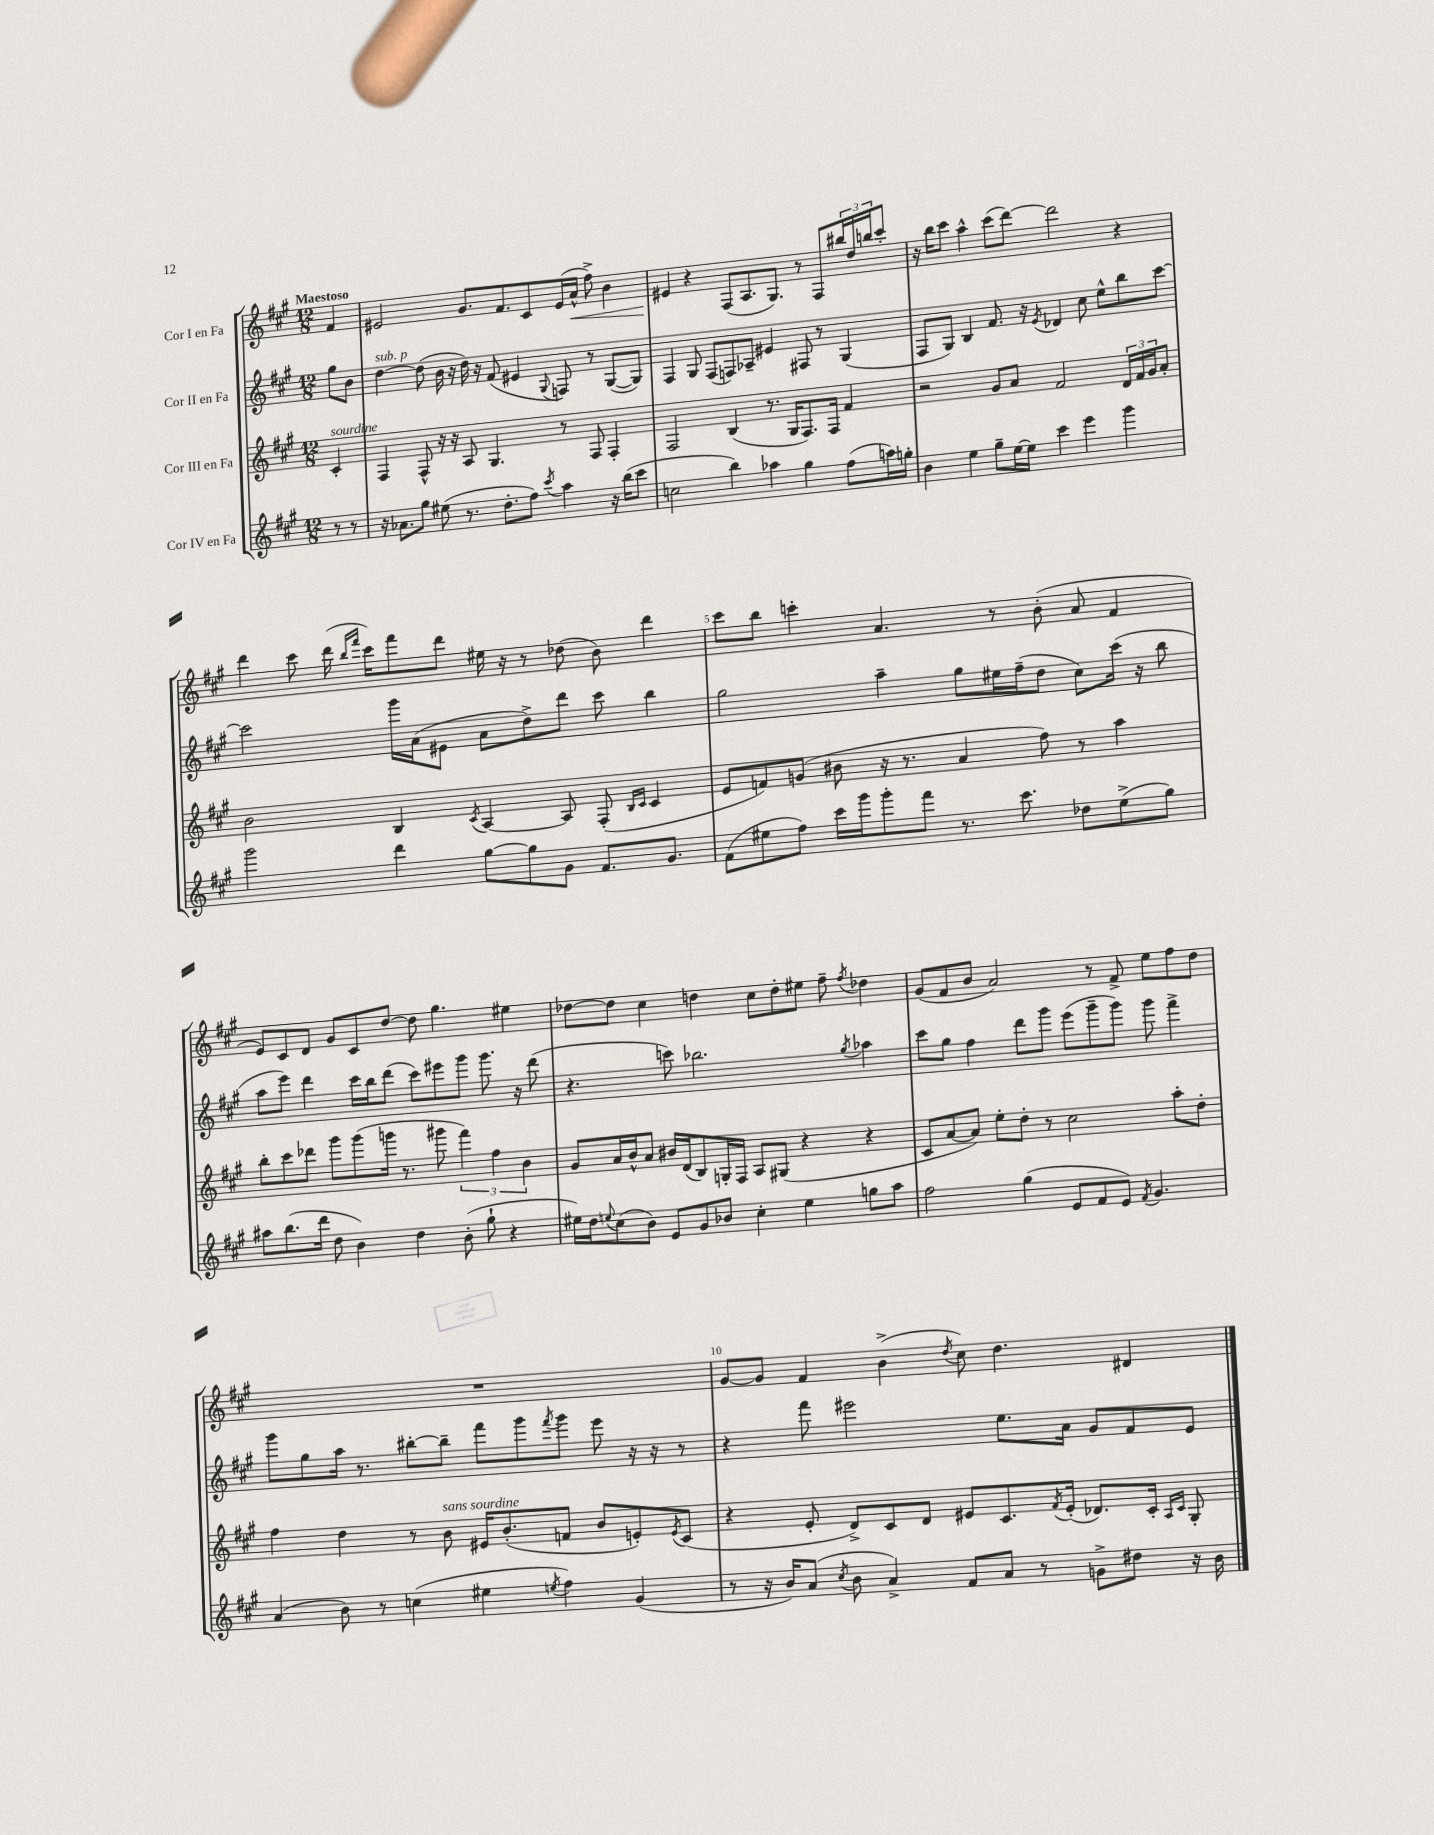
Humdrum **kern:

**kern	**kern	**kern	**kern	**dynam
*part4	*part3	*part2	*part1	*part1
*staff4	*staff3	*staff2	*staff1	*staff1
*I"Cor IV en Fa	*I"Cor III en Fa	*I"Cor II en Fa	*I"Cor I en Fa	*
*clefG2	*clefG2	*clefG2	*clefG2	*
*k[f#c#g#]	*k[f#c#g#]	*k[f#c#g#]	*k[f#c#g#]	*
*M12/8	*M12/8	*M12/8	*M12/8	*
=	=	=	=	=
!	!	!	!LO:TX:a:B:t=Maestoso	!
!	!LO:TX:a:i:t=sourdine	!	!	!
8r	4c#'/	8gg#\L	4f#/	.
8r	.	8b\J	.	.
=1	=1	=1	=1	=1
!	!	!LO:TX:a:i:t=sub. p	!	!
16r	4F#/	[4dd\	2e#X/	.
8.a-X\L	.	.	.	.
8gg#\J	8F#^^/	(8dd\]	.	.
(8ee#X\	16r	16b\	.	.
.	16r	16r	.	.
8.r	8A/	16dd\)	8.g#/L	.
.	.	16r	.	.
.	4.G#/	(8f#/	.	.
8.dd'\L	.	.	8.f#/	.
.	.	4e#X/	.	.
8ff#\J)	.	.	8c#/	.
8qccc#/	.	8qqG#/	.	.
4aa\	8r	8Fn/)	(16e#/L	.
!	!	!	!	!LO:HP:b
.	.	.	16a^^/JJ	<
.	8F#/	8r	8ff#^\)	.
16r	4F#'/	([8G#/L	4b\	.
(16bb\KL	.	.	.	.
8ccc#\J	.	8G#/J])	.	.
=2	=2	=2	=2	=2
2ccn\	2F#/	4F#/	4e#X/	.
.	.	8G#/	4r	[
.	.	(8F#/L	.	.
4bb\)	(4B/	8Fn/)	(8F#/L	.
.	.	8A-X~/J	8.A/	.
4aa-X\	8.r	4e#X/	.	.
.	.	.	8.G#/J)	.
.	16G#/KL	.	.	.
4gg#\	8.F#/)	8F#X/	8r	.
.	.	8r	8F#/L	.
.	16F#/Jk	.	.	.
(8ff#\L	4f#/	(4G#/	24bb#X/L	.
.	.	.	24dd/	.
.	.	.	24bbn/J	.
16aan\L)	.	.	8ccc#'/J	.
16ggn'\JJ	.	.	.	.
=3	=3	=3	=3	=3
4b\	2r	8F#/L	16r	.
.	.	.	16bb\KL	.
.	.	8G#/J)	8ccc#\J	.
4ee\	.	4B/	4aa^^\	.
8gg#~\L	8g#/L	8.f#/	(8ccc#\L	.
[16ee\L	8a/J	.	[8ddd\J)	.
16ee\JJ]	.	16r	.	.
.	.	8qe/	.	.
4ccc#\	2f#/	4d-X/	2ddd\]	.
4eee\	.	8cc#\	.	.
.	.	8ee^^\L	.	.
4ggg#\	24d/LL	8bb\	4r	.
.	24f#/	.	.	.
.	24g#/J	.	.	.
.	8a'/J	[8ccc#\J	.	.
!!LO:LB:g=z
=4	=4	=4	=4	=4
2ggg#\	2b\	2ccc#\]	4ddd\	.
.	.	.	8ccc#\	.
.	.	.	(16ddd\	.
.	.	.	16qqbb/LL	.
.	.	.	16qqfff#/JJ	.
.	.	.	16ccc#\KL)	.
4ddd\	4B/	16ggg#\LL	8fff#\	.
.	.	(16a\J	.	.
.	.	8e#X\J	8ddd\J	.
.	8qc#/	.	.	.
[8gg#\L	[4A/	8a\L	16ee#X\	.
.	.	.	16r	.
8gg#\]	.	8dd^\)	8r	.
8g#\J	8A/]	8ddd\J	(8dd-X\	.
8.f#/L	(8F#'/	8ccc#\	8b\)	.
.	16qqB/LL	.	.	.
.	16qqc#/JJ	.	.	.
.	4c#/	4bb\	4ddd\	.
8.g#/J	.	.	.	.
=5	=5	=5	=5	=5
(8f#\L	8e/L	2gg#\	8ccc#\L	.
8ee#X\	8fn/)	.	8bb\J	.
8ff#\J)	(8gn/J	.	4cccn'\	.
16ccc#\LL	8b#X\	.	.	.
16ggg#\J	.	.	.	.
8ggg#'\	16r	4aa~\	4.a/	.
.	8.r	.	.	.
8fff#\J	.	.	.	.
8.r	4a/	8gg#\L	.	.
.	.	16ee#X\L	8r	.
8.ccc#\	.	(16ff#~\J	.	.
.	8ff#\)	8dd\J	(8b'\	.
8dd-X\L	8r	8cc#\L)	8a/	.
(8ee#^\	4aa\	(16ccc#\Jk	4f#/	.
.	.	16r	.	.
8gg#\J)	.	8bb\	.	.
!!LO:LB:g=z
=6	=6	=6	=6	=6
8aa#X\L	8bb'\L	8aa\L	8e/L)	.
(8.bb\	8ccc#\	8eee\J)	8c#/	.
.	8ddd-X\J	4ddd\	8d/J	.
16ddd\Jk	.	.	.	.
8dd\	8ggg#\L	.	8g#/L	.
4b\)	(8ggg#\	16ccc#\LL	8c#/	.
.	.	16bb\J	.	.
.	16gggn\Jk	(8ddd\J	[8dd/J	.
.	8.r	.	.	.
4dd\	.	8ccc#\L)	8dd\]	.
.	8ggg#X\	8eee#X\	4.gg#\	.
(8b'\	6fff#\)	8ggg#\J	.	.
8gg#`\	.	8.ggg#\	.	.
.	6ff#\	.	.	.
4r	.	.	4ee#X\	.
.	.	16r	.	.
.	6b\	.	.	.
.	.	(8ddd\	.	.
=7	=7	=7	=7	=7
16ee#X\LL)	8g#/L	4.r	[8dd-X\L	.
16dd\J	.	.	.	.
8qqeen/	.	.	.	.
(8cc#\	16a/L	.	8dd-\J]	.
.	16b^^/J	.	.	.
8b\J)	8a/J	.	4cc#\	.
8e/L	16b#X/LL	8cccn\)	.	.
.	(16d/J	.	.	.
8g#/	8B/)	2.bb-X\	4ddn\	.
8b-X/J	16Gn'/L	.	.	.
.	16F#/JJ	.	.	.
4cc#'\	8A/L	.	8cc#\L	.
.	(8G#X/J	.	8dd'\	.
4ee\	4r	.	8ee#X\J	.
.	.	.	8ff#~\	.
.	.	8qgg#/	8qff#/	.
8ggn\L	4r	4aa-X\	4dd-X\	.
8aa\J	.	.	.	.
=8	=8	=8	=8	=8
2ff#\	8c#/L	8ccc#\L	(8g#/L	.
.	[8a/	8gg#\J	8f#/	.
.	8a/J])	4ff#\	8b/J	.
.	8ee'\L	.	2a/)	.
(4gg#\	8dd'\J	8ddd\L	.	.
.	8r	8ggg#\J	.	.
8e/L	2cc#\	(8eee\L	.	.
8f#/	.	8ggg#~\	8r	.
8e/J)	.	8ggg#\J)	8f#^/	.
8qf#/	.	.	.	.
4.g#/	.	8ggg#\	8ee\L	.
.	8aa'\L	4fff#^\	8ff#\	.
.	8dd'\J	.	8dd\J	.
!!LO:LB:g=z
=9	=9	=9	=9	=9
(4a/	4ff#\	8ggg#\L	1.r	.
.	.	8gg#\	.	.
8b\)	4dd\	16aa\Jk	.	.
.	.	8.r	.	.
8r	.	.	.	.
(4ccn\	8r	[8bb#X'\L	.	.
!	!LO:TX:a:i:t=sans sourdine	!	!	!
.	8b\	8bb#~\J]	.	.
4ee#X\	16e#X/KL	8fff#\L	.	.
.	(8.b'/	.	.	.
.	.	8ggg#\	.	.
8qeen/	.	8qfff#/	.	.
4ff#\)	8fn/J	8ggg#\J	.	.
.	8b/L	8eee\	.	.
(4g#/	8en'/)	16r	.	.
.	.	16r	.	.
.	8qe/	.	.	.
.	(8c#/J	8r	.	.
=10	=10	=10	=10	=10
8r	4r	4r	[8g#/L	.
16r	.	.	8g#/J]	.
16b/KL)	.	.	.	.
(8a/J	8e'/	8fff#\	4f#/	.
8qcc#/	.	.	.	.
8b\	8d^/L)	2eee#X\	.	.
4a^/)	8c#/	.	(4b^\	.
.	8d/J	.	.	.
.	.	.	8qdd/	.
8f#/L	8e#X/L	.	8cc#\)	.
8a/J	8.c#/	8.ee\L	4.dd\	.
8r	.	.	.	.
.	8qf#/	.	.	.
.	(16e#'/Jk	16a\Jk	.	.
8gn^\L	8.d-X/L)	8g#/L	.	.
8dd#X\J	.	8f#/	4d#X/	.
.	16c#'/Jk	.	.	.
.	16qqA/LL	.	.	.
.	16qqc#/JJ	.	.	.
16r	8G#'/	8e/J	.	.
16b\	.	.	.	.
==	==	==	==	==
*-	*-	*-	*-	*-
